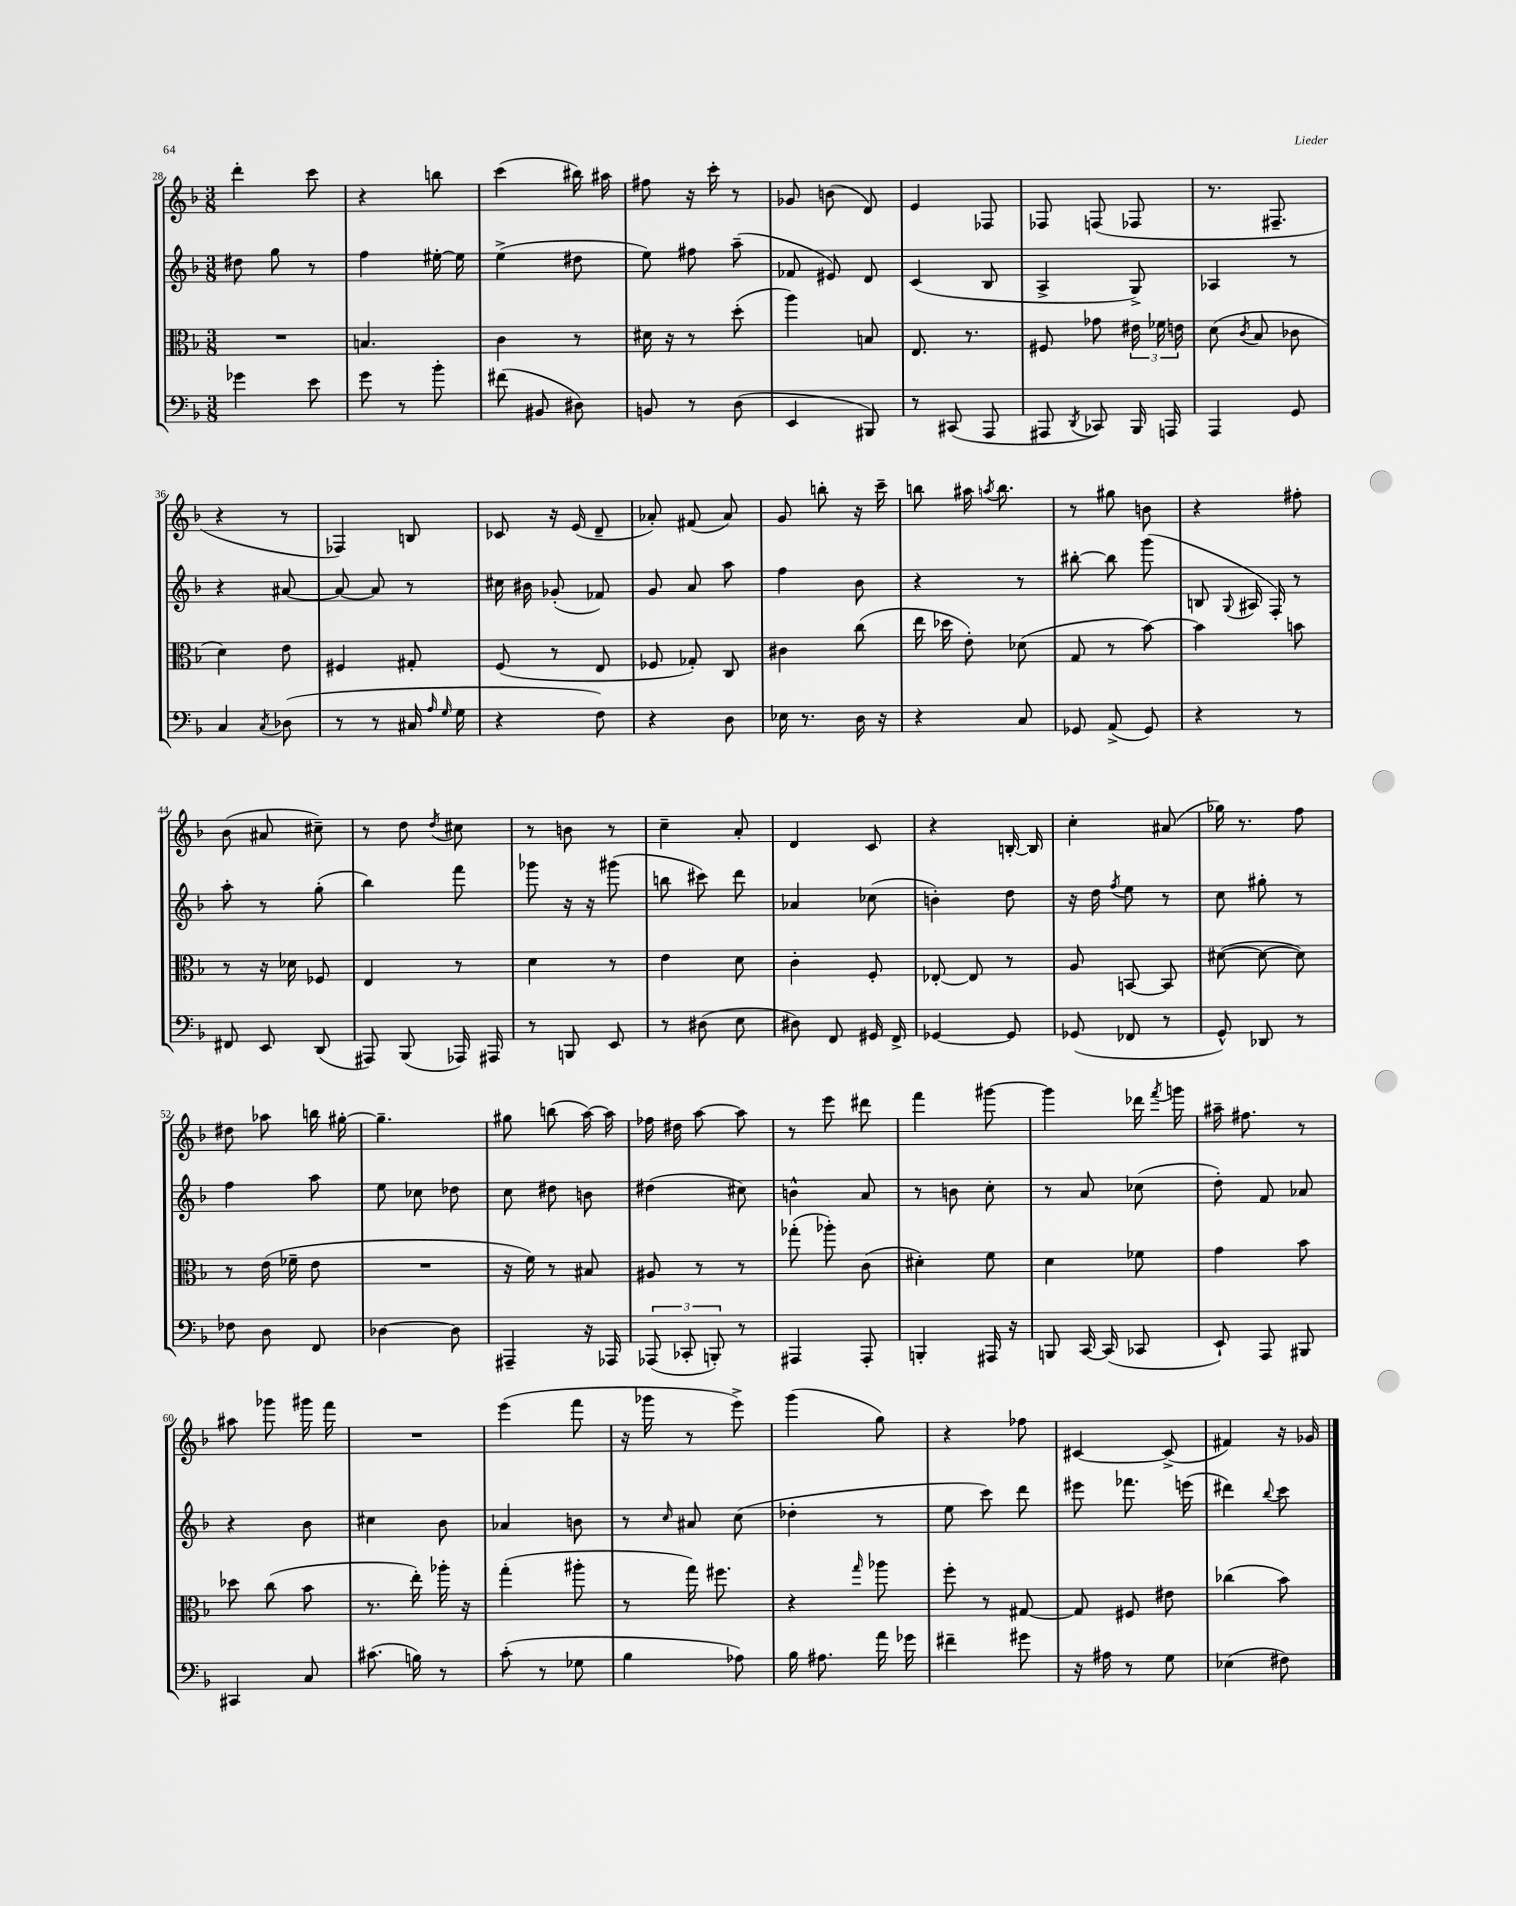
<<
\new StaffGroup <<
\new Staff = "s0" {
    \clef treble \key f \major \numericTimeSignature \time 3/8
    \autoBeamOff d'''4-. c'''8 |
    r4 b''8 |
    c'''4( bis''16) ais''16 |
    fis''8 r16 c'''16-. r8 |
    ges'8 b'8( d'8) |
    e'4 fes8 |
    fes8 f8( fes8 |
    r8. fis8.-- |
    r4 r8 |
    fes4) b8 |
    ces'8 r16 e'16( d'8-- |
    aes'8-.) fis'8( aes'8) |
    g'8 b''8-. r16 c'''16-- |
    b''8 ais''16 \acciaccatura { a''8 } b''8. |
    r8 gis''8 b'8 |
    r4 fis''8-. |
    bes'8( ais'8 cis''8--) |
    r8 d''8 \acciaccatura { d''8 } cis''8 |
    r8 b'8 r8 |
    c''4-- a'8-. |
    d'4 c'8 |
    r4 b16~-. b16 |
    c''4-. ais'8( |
    ges''16) r8. f''8 |
    dis''8 aes''8 b''16 gis''16~-. |
    gis''4.-- |
    gis''8 b''8( a''16~) a''16 |
    fes''16 dis''16 a''8~ a''8 |
    r8 e'''8 dis'''8 |
    f'''4 gis'''8~ |
    gis'''4 des'''16 \acciaccatura { f'''8 } g'''16 |
    ais''16-- fis''8. r8 |
    ais''8 ges'''8 gis'''16 f'''16 |
    R4. |
    e'''4( f'''8 |
    r16 ges'''16 r8 e'''8->) |
    g'''4( g''8) |
    r4 fes''8 |
    cis'4~ cis'8->( |
    fis'4) r16 ges'16 \bar "|." |
}
\new Staff = "s1" {
    \clef treble \key f \major \numericTimeSignature \time 3/8
    \autoBeamOff dis''8 g''8 r8 |
    f''4 eis''16~-. eis''16 |
    e''4->( dis''8 |
    e''8) fis''8 a''8--( |
    fes'8 eis'8) d'8 |
    c'4( bes8 |
    a4-> g8->) |
    aes4 r8 |
    r4 ais'8~ |
    ais'8~ ais'8 r8 |
    cis''16 bis'16 ges'8-.( fes'8) |
    g'8 a'8 a''8 |
    f''4 bes'8 |
    r4 r8 |
    bis''8~-. bis''8 g'''8( |
    b8 \appoggiatura { g8 } ais16 f16-.) r8 |
    a''8-. r8 g''8-.( |
    bes''4) f'''8 |
    ges'''8 r16 r16 gis'''8( |
    b''8 cis'''8) d'''8 |
    aes'4 ces''8( |
    b'4-.) d''8 |
    r16 d''16 \acciaccatura { f''8 } e''8 r8 |
    c''8 gis''8-. r8 |
    f''4 a''8 |
    e''8 ces''8 des''8 |
    c''8 dis''8 b'8 |
    dis''4( cis''8) |
    b'4-^ a'8 |
    r8 b'8 c''8-. |
    r8 a'8 ces''8( |
    d''8-.) f'8 aes'8 |
    r4 bes'8 |
    cis''4 bes'8 |
    aes'4 b'8 |
    r8 \grace { c''16 } ais'8 c''8( |
    des''4-. r8 |
    e''8 c'''8) d'''8 |
    eis'''8 fes'''8. e'''16( |
    dis'''4) \appoggiatura { bes''8 } c'''8 \bar "|." |
}
\new Staff = "s2" {
    \clef alto \key f \major \numericTimeSignature \time 3/8
    \autoBeamOff R4. |
    b4. |
    c'4 r8 |
    dis'16 r16 r8 d''8-.( |
    a''4) b8 |
    e8. r8. |
    fis8 ges'8 \tuplet 3/2 { eis'16 fes'16 e'16 } |
    d'8( \acciaccatura { c'8 } bes8 ces'8 |
    d'4) e'8 |
    fis4 gis8-. |
    f8( r8 e8 |
    fes8 ges8-.) c8 |
    cis'4 c''8( |
    e''16 des''16 e'8-.) des'8( |
    g8 r8 bes'8~) |
    bes'4 b'8 |
    r8 r16 des'16 fes8 |
    e4 r8 |
    d'4 r8 |
    e'4 d'8 |
    c'4-. f8-. |
    ees8~-. ees8 r8 |
    a8 b,8~ b,8 |
    dis'8~( dis'8~ dis'8) |
    r8 e'16( fes'16-- e'8 |
    R4. |
    r16 f'16) r8 bis8 |
    ais8 r8 r8 |
    ges''8-.( aes''8-.) c'8( |
    dis'4-.) f'8 |
    d'4 fes'8 |
    g'4 bes'8 |
    des''8 c''8( bes'8 |
    r8. e''16-.) aes''16-. r16 |
    g''4-.( ais''8-. |
    r8 g''16) fis''8. |
    r4 \grace { g''16 } aes''8 |
    f''8-. r8 gis8~ |
    gis8 fis8 eis'8 |
    ces''4( bes'8) \bar "|." |
}
\new Staff = "s3" {
    \clef bass \key f \major \numericTimeSignature \time 3/8
    \autoBeamOff ges'4 e'8 |
    g'8 r8 bes'8-. |
    fis'8( bis,8 dis8) |
    b,8 r8 d8( |
    e,4 bis,,8) |
    r8 cis,8( a,,8 |
    ais,,8 \acciaccatura { d,8 } ces,8) bes,,16 a,,16 |
    a,,4 g,8 |
    c4 \acciaccatura { c8 } des8( |
    r8 r8 cis16 \grace { a16 g16 } g16 |
    r4 f8) |
    r4 d8 |
    ees16 r8. d16 r16 |
    r4 c8 |
    ges,8 a,8->( ges,8) |
    r4 r8 |
    fis,8 e,8 d,8( |
    ais,,8) bes,,8( aes,,16) ais,,16 |
    r8 b,,8 e,8 |
    r8 dis8( e8 |
    dis8) f,8 gis,16 f,16-> |
    ges,4~ ges,8 |
    ges,8( fes,8 r8 |
    g,8-^) des,8 r8 |
    fes8 d8 f,8 |
    des4~ des8 |
    ais,,4-- r16 aes,,16 |
    \tuplet 3/2 { aes,,8( ces,8-. b,,8-.) } r8 |
    ais,,4 ais,,8-. |
    b,,4-. ais,,16 r16 |
    b,,8 c,16~ c,16( ces,8 |
    e,8-!) a,,8 bis,,8 |
    cis,4 c8 |
    cis'8.( b16) r8 |
    c'8-.( r8 ges8 |
    bes4 aes8) |
    bes16 ais8. a'16 ges'16 |
    fis'4-- gis'8 |
    r16 ais16 r8 g8 |
    ees4( fis8) \bar "|." |
}
>>
>>
\layout { \context { \Score currentBarNumber = #28 } }
